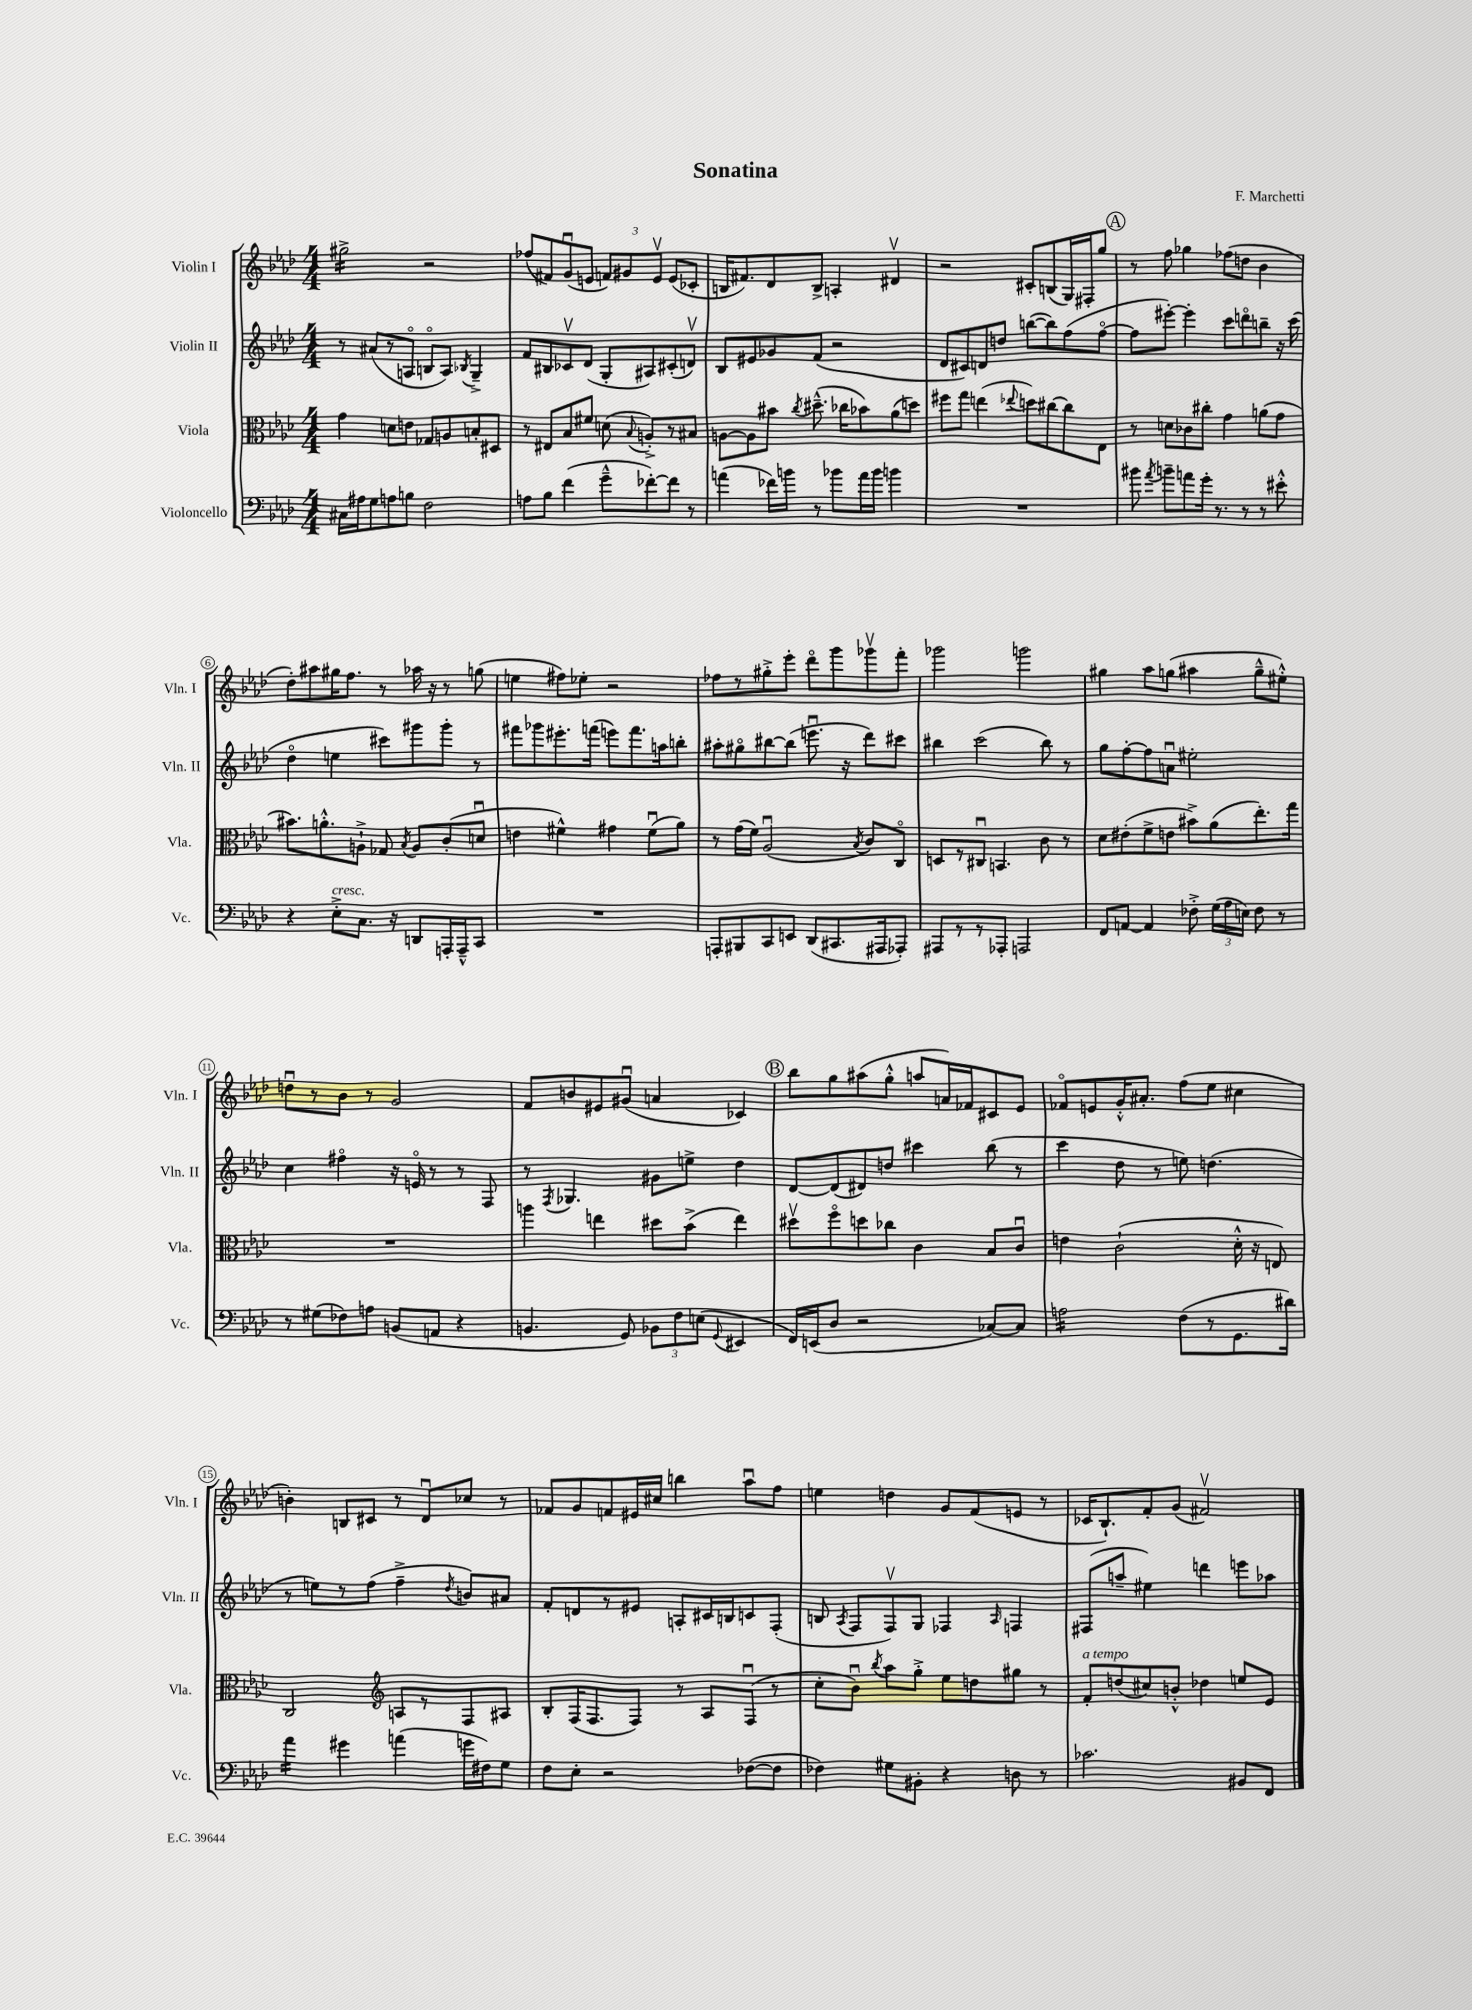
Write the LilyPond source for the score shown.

\header { title = "Sonatina" composer = "F. Marchetti" }
<<
\new StaffGroup <<
\new Staff = "s0" \with { instrumentName = "Violin I" shortInstrumentName = "Vln. I" } {
    \clef treble \key aes \major \numericTimeSignature \time 4/4
    \autoBeamOff gis''2:16-> r2 |
    fes''8[( fis'8) g'8\downbow( e'8] \tuplet 3/2 { f'8[) gis'8 e'8]\upbow } e'8[( ces'8]-. |
    b16[ fis'8.) des'8 b8]-> a4-. dis'4\upbow |
    r2 cis'8[-. b8( g16) fis16-. g''8] |
    \mark \markup { \circle "A" } r8 f''8 ges''4 fes''8[( d''8] bes'4 |
    des''8[-.) ais''8 gis''16 f''8.] r8 aes''16 r16 r8 g''8( |
    e''4 fis''8[) ees''8]-. r2 |
    fes''8[ r8 gis''8-.-> ees'''8]-. des'''8[\flageolet g'''8 ges'''8\upbow f'''8]-. |
    ges'''2 g'''2 |
    gis''4 aes''8[ g''8]( ais''4 g''8[---^ eis''8]-.-^) |
    d''8[\downbow r8 bes'8] r8 g'2 |
    f'8[ b'8 eis'8 gis'8]\downbow( a'4 ces'4) |
    \mark \markup { \circle "B" } bes''8[ g''8 ais''8( g''8]-.-^ a''8[ a'16) fes'16 cis'8 ees'8] |
    fes'8[\flageolet e'8 g'16-.-^ ais'8.]-. f''8[( ees''8] cis''4 |
    b'4-.) b8[ cis'8] r8 des'8[\downbow ces''8] r8 |
    fes'8[ g'8 f'8 eis'16 cis''16] b''4 aes''8[\downbow f''8] |
    e''4 d''4 g'8[ f'8( e'8] r8 |
    ces'16[ bes8.-!) f'8-. g'8]( fis'2\upbow) \bar "|." |
}
\new Staff = "s1" \with { instrumentName = "Violin II" shortInstrumentName = "Vln. II" } {
    \clef treble \key aes \major \numericTimeSignature \time 4/4
    \autoBeamOff r8 ais'8[( r8 a8]\flageolet b8[\flageolet a8]) \acciaccatura { bes8 } g4---> |
    f'8[ bis8 ces'8\upbow des'8]( g8[-. ais8) cis'8-.( d'8]\upbow) |
    bes8[ eis'8 ges'8 f'8]( r2 |
    des'8[ cis'8) d'8 d''8] b''8[~( b''8) f''8( f''8]~\flageolet |
    \mark \markup { \circle "A" } f''8[ eis'''8]~-.) eis'''4-. c'''8[ d'''8\flageolet b''8]-- r16 c'''16( |
    des''4\flageolet e''4 cis'''8[) gis'''8 gis'''8]-. r8 |
    fis'''8[ ges'''8 eis'''8.-. f'''16]( e'''8[) f'''8. a''16 b''8]-. |
    ais''8[-. gis''8\flageolet bis''8~ bis''8]( e'''8.\downbow r16 des'''8[) cis'''8] |
    bis''4 c'''2( bis''8) r8 |
    g''8[ f''8~-. f''8 a'8]\downbow eis''2-. |
    c''4 fis''4\flageolet r16 e'16\flageolet r8 r8 f8 |
    r8 \acciaccatura { f8 } ges4. gis'8[ e''8]-> des''4 |
    \mark \markup { \circle "B" } des'8[~ des'8( dis'8) d''8] cis'''4 bes''8( r8 |
    c'''4 des''8 r8 e''8) d''4.( |
    r8 e''8[) r8 f''8]( f''4---> \acciaccatura { des''8 } b'8[) ais'8] |
    f'8[-. d'8 r8 eis'8] a8[-. cis'16 b16 c'8 f8]-.( |
    b8 \acciaccatura { aes8 } f8[ f8\upbow) g8] fes4 \grace { aes16 } f4 |
    fis8[( a''8]-- eis''4) d'''4 e'''8[ aes''8] \bar "|." |
}
\new Staff = "s2" \with { instrumentName = "Viola" shortInstrumentName = "Vla." } {
    \clef alto \key aes \major \numericTimeSignature \time 4/4
    \autoBeamOff g'4 d'8[ e'8] ges8[ a8 b8-. dis8] |
    r8 eis8[ bes8 fis'8] d'8( \appoggiatura { bes8 } a8[-.->) r8 bis8] |
    a8[~ a8 bis'8] \acciaccatura { c''8 } dis''8.---^( ces''16[ bes'8) aes'8( d''8]) |
    fis''8[ g''8] e''4( \appoggiatura { ees''8 } d''8[) cis''8~ cis''8 ees8] |
    \mark \markup { \circle "A" } r8 d'8[ ces'8 cis''8]-. g'4 a'8[( g'8] |
    bis'8.[) a'8.-.-^ a8]-!-> ges8 \acciaccatura { bes8 } a8[ c'8-.( d'8]\downbow |
    e'4 fis'4-^) gis'4 fis'8[\downbow( aes'8]) |
    r8 g'16[( f'16]) aes2\downbow( \acciaccatura { bes8 } c'8[) c8]\flageolet |
    d8[ r8 cis8]\downbow b,4. c'8 r8 |
    des'8[ eis'8-.( f'8-> e'8] bis'8[->) aes'8( ees''8.-.) g''16] |
    R1 |
    a''4 e''4 dis''8[ bes'8]->( e''4) |
    \mark \markup { \circle "B" } dis''8[\upbow f''8\flageolet d''8 ces''8] c'4 bes8[ c'8]\downbow |
    e'4 c'2-!( des'16-.-^ r16 e8) |
    c2 \clef treble a8[ r8 f8 ais8] |
    bes8[-. f16( f8. f8]) r8 aes8[ f8]\downbow( r8 |
    c''8[-. bes'8]\downbow) \acciaccatura { bes''8 } aes''8[ g''8]-.-> ees''8[ d''8 gis''8] r8 |
    f'8[-.^\markup { \italic "a tempo" } d''8( cis''8) b'8]-.-^ des''4 e''8[ ees'8] \bar "|." |
}
\new Staff = "s3" \with { instrumentName = "Violoncello" shortInstrumentName = "Vc." } {
    \clef bass \key aes \major \numericTimeSignature \time 4/4
    \autoBeamOff cis16[ ais16 g8 a8 b8] f2 |
    a8[ bes8] f'4( g'8[---^ fes'8~-.) fes'8] r8 |
    a'4( fes'16[) b'16] r8 bes'8[ a'16 bes'16] b'4 |
    R1 |
    \mark \markup { \circle "A" } bis'8 \acciaccatura { aes'8 } b'8[-- a'8 g'16]-. r8. r8 r8 eis'8-.-^ |
    r4 ees8[-.->^\markup { \italic "cresc." } c8.] r16 d,8[ a,,16-. a,,16---^ c,8] |
    R1 |
    a,,8[-. bis,,8 c,8 e,8] des,8[( cis,8. ais,,16 aes,,8]-.) |
    ais,,8[ r8 r8 aes,,8]-. a,,2 |
    f,8[ a,8]~ a,4 fes8-.-> \tuplet 3/2 { g16[( aes16 e16]) } fes8 r8 |
    r8 gis8[( fes8) a8] b,8[( a,8] r4 |
    b,4. g,8) \tuplet 3/2 { bes,8[ f8 e8]( } \appoggiatura { g,8 } eis,4 |
    \mark \markup { \circle "B" } f,16[) e,16( des8] r2 ces8[~) ces8] |
    a2:16 f8[( r8 g,8. dis'16]) |
    aes'4:16 gis'4 a'4( g'16[ fis16) g8] |
    f8[ ees8]-. r2 fes8[~( fes8] |
    fes4) gis8[ bis,8]-. r4 d8 r8 |
    ces'2. bis,8[ f,8] \bar "|." |
}
>>
>>
\layout { \context { \Score \override BarNumber.stencil = #(make-stencil-circler 0.1 0.3 ly:text-interface::print) } }
